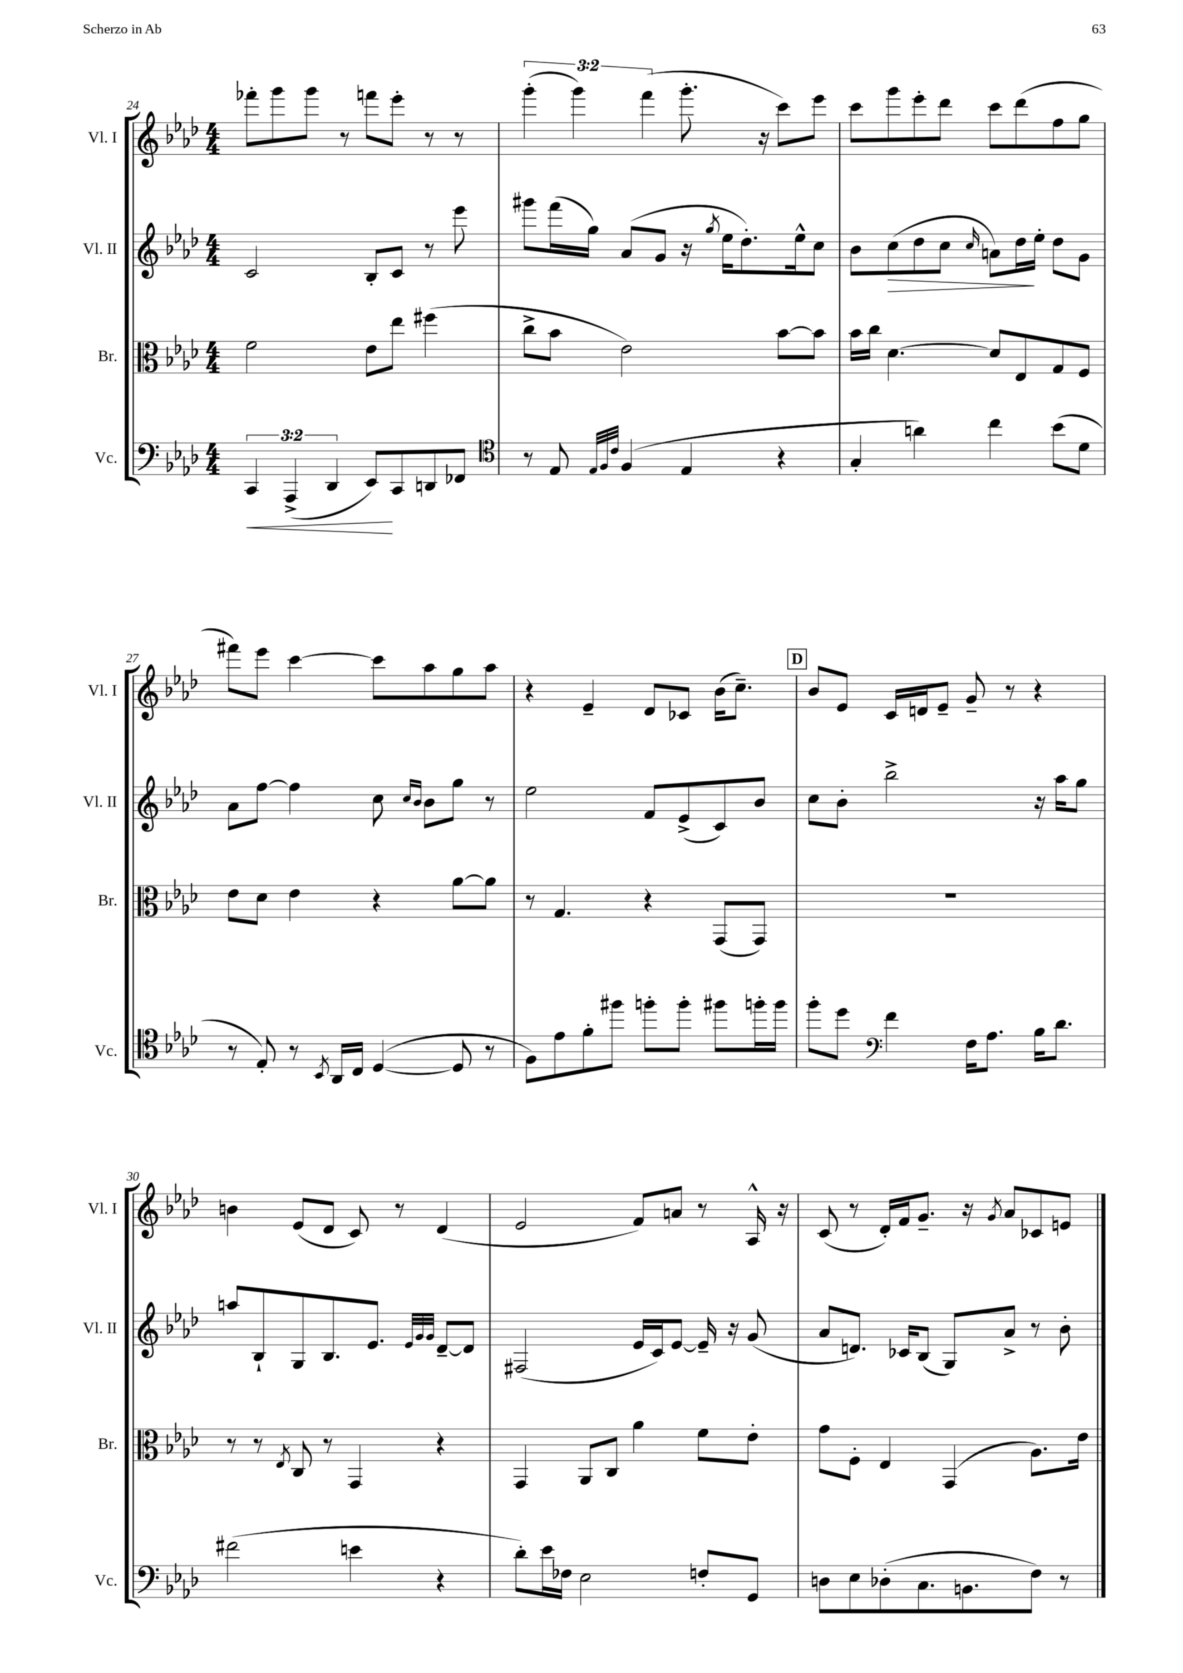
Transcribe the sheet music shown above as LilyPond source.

<<
\new StaffGroup <<
\new Staff = "s0" \with { instrumentName = "Vl. I" shortInstrumentName = "Vl. I" } {
    \clef treble \key aes \major \numericTimeSignature \time 4/4 \override Staff.TupletNumber.text = #tuplet-number::calc-fraction-text
    fes'''8-. g'''8 g'''8 r8 f'''8 ees'''8-. r8 r8 |
    \tuplet 3/2 { g'''4-.( g'''4) f'''4( } g'''8.-. r16 c'''8) ees'''8 |
    c'''8 g'''8 ees'''8-. des'''8 c'''8 des'''8( f''8 g''8 |
    fis'''8) ees'''8 c'''4~ c'''8 aes''8 g''8 aes''8 |
    r4 ees'4-- des'8 ces'8 bes'16( c''8.--) |
    \mark \markup { \box "D" } bes'8 ees'8 c'16 d'16 ees'8-- g'8-- r8 r4 |
    b'4 ees'8( des'8 c'8) r8 des'4( |
    ees'2 f'8) a'8 r8 aes16-^ r16 |
    c'8( r8 des'16-.) f'16 g'8.-- r16 \acciaccatura { g'8 } aes'8 ces'8 e'8 \bar "|." |
}
\new Staff = "s1" \with { instrumentName = "Vl. II" shortInstrumentName = "Vl. II" } {
    \clef treble \key aes \major \numericTimeSignature \time 4/4
    c'2 bes8-. c'8 r8 ees'''8 |
    gis'''8 f'''16( g''16) aes'8( g'8 r16 \acciaccatura { g''8 } ees''16 des''8.-.) ees''16-^ c''8 |
    bes'8 c''8\>( des''8 c''8 \grace { c''16 } a'8) des''16\! ees''16-. des''8 g'8 |
    aes'8 f''8~ f''4 c''8 \grace { c''16 bes'16 } bes'8 g''8 r8 |
    ees''2 f'8 ees'8->( c'8) bes'8 |
    \mark \markup { \box "D" } c''8 bes'8-. bes''2-> r16 aes''16 g''8 |
    a''8 bes8-! g8 bes8. ees'8. \grace { ees'32 g'32 g'32 } des'8~-- des'8 |
    fis2( ees'16 c'16) ees'8~ ees'16-- r16 g'8( |
    aes'8 d'8.) ces'16 bes8( g8) aes'8-> r8 bes'8-. \bar "|." |
}
\new Staff = "s2" \with { instrumentName = "Br." shortInstrumentName = "Br." } {
    \clef alto \key aes \major \numericTimeSignature \time 4/4
    f'2 ees'8 ees''8 fis''4( |
    c''8-> bes'8 ees'2) bes'8~ bes'8 |
    bes'16 c''16 des'4.~ des'8 ees8 g8 f8 |
    ees'8 des'8 ees'4 r4 aes'8~ aes'8 |
    r8 g4. r4 g,8( g,8) |
    \mark \markup { \box "D" } R1 |
    r8 r8 \acciaccatura { ees8 } c8 r8 g,4 r4 |
    g,4 aes,8 c8 aes'4 f'8 ees'8-. |
    g'8 f8-. ees4 g,4( aes8.) ees'16 \bar "|." |
}
\new Staff = "s3" \with { instrumentName = "Vc." shortInstrumentName = "Vc." } {
    \clef bass \key aes \major \numericTimeSignature \time 4/4 \override Staff.TupletNumber.text = #tuplet-number::calc-fraction-text
    \tuplet 3/2 { c,4\< aes,,4->( des,4 } ees,8\!) c,8 d,8 fes,8 |
    \clef tenor r8 ees8 \grace { ees32 f32 c'32 } f4( ees4 r4 |
    g4-. a'4) c''4 bes'8( des'8 |
    r8 ees8-.) r8 \acciaccatura { bes,8 } aes,16 c16 des4~( des8 r8 |
    f8) ees'8 f'8-. fis''8 f''8-. f''8-. fis''8 f''16-. f''16 |
    \mark \markup { \box "D" } f''8-. des''8 \clef bass f'4 f16 aes8. bes16 des'8. |
    fis'2( e'4 r4 |
    des'8-.) ees'16 fes16 ees2 f8-. g,8 |
    d8 ees8 des8-.( c8. b,8. f8) r8 \bar "|." |
}
>>
>>
\layout { \context { \Score currentBarNumber = #24 } }
